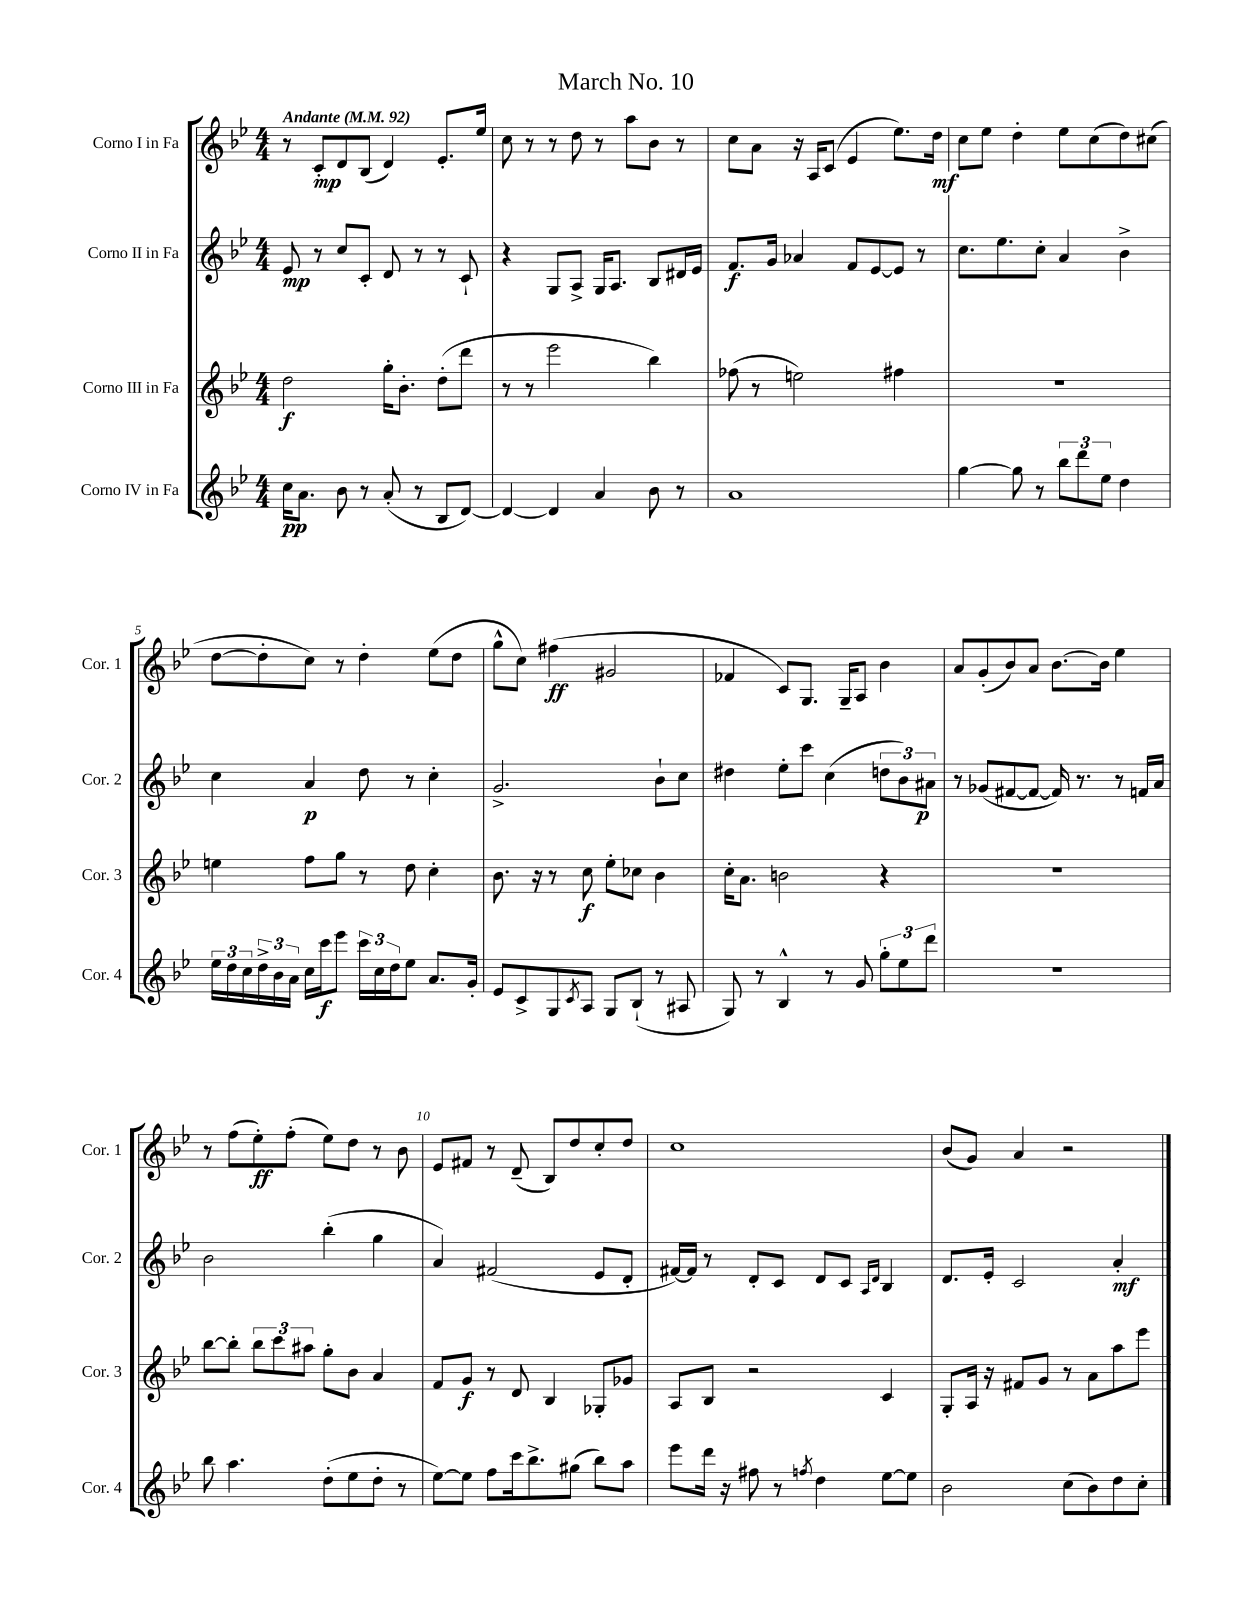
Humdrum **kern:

**kern	**kern	**kern	**kern
*staff4	*staff3	*staff2	*staff1
*clefG2	*clefG2	*clefG2	*clefG2
*k[b-e-]	*k[b-e-]	*k[b-e-]	*k[b-e-]
*M4/4	*M4/4	*M4/4	*M4/4
*MM92	*MM92	*MM92	*MM92
16cc\LK	2dd\	8e-/	8r
8.a\J	.	.	.
.	.	8r	8c'/L
8b-\	.	8cc/L	8d/
8r	.	8c'/J	(8B-/J
(8a'/	16gg'\LK	8d/	4d/)
.	8.b-'\J	.	.
8r	.	8r	.
8B-/L	(8dd'\L	8r	8.e-'/L
[8d/J)	8ddd\J	8c`/	.
.	.	.	16ee-/Jk
=	=	=	=
4d/_	8r	4r	8cc\
.	8r	.	8r
4d/]	2eee-\	8G/L	8r
.	.	8A^/J	8dd\
4a/	.	16G/LK	8r
.	.	8.A/J	.
.	.	.	8aa\L
8b-\	4bb-\)	8B-/L	8b-\J
8r	.	16d#/L	8r
.	.	16e-/JJ	.
=	=	=	=
1a	(8ff-\	8.f/L	8cc\L
.	8r	.	8a\J
.	.	16g/Jk	.
.	2ee\)	4a-/	16r
.	.	.	16A/LK
.	.	.	(8c/J
.	.	8f/L	4e-/
.	.	[8e-/	.
.	4ff#\	8e-/]J	8.ee-\L)
.	.	8r	.
.	.	.	16dd\Jk
=	=	=	=
[4gg\	1r	8.cc\L	8cc\L
.	.	.	8ee-\J
.	.	8.ee-\	.
8gg\]	.	.	4dd'\
8r	.	8cc'\J	.
12bb-\L	.	4a/	8ee-\L
12ddd\	.	.	.
.	.	.	(8cc\
12ee-\J	.	.	.
4dd\	.	4b-^\	8dd\)
.	.	.	(8cc#\J
=	=	=	=
24ee-\LL	4ee\	4cc\	[8dd\L
24dd\	.	.	.
24cc\	.	.	.
24dd^\	.	.	8dd'\]
24b-\	.	.	.
24a\JJ	.	.	.
16cc\LL	8ff\L	4a/	8cc\J)
16ccc\J	.	.	.
8eee-\J	8gg\J	.	8r
24ccc\LL	8r	8dd\	4dd'\
24cc\	.	.	.
24dd\J	.	.	.
8ee-\J	8dd\	8r	.
8.a/L	4cc'\	4cc'\	(8ee-\L
.	.	.	8dd\J
16g'/Jk	.	.	.
=	=	=	=
8e-/L	8.b-\	2.g^/	8gg^^\L
8c^/	.	.	8cc\J)
.	16r	.	.
8G/	8r	.	(4ff#\
8qc/	.	.	.
8A/J	8cc\	.	.
8G/L	8ee-'\L	.	2g#/
(8B-`/J	8cc-\J	.	.
8r	4b-\	8b-`\L	.
8A#/	.	8cc\J	.
=	=	=	=
8G/)	16cc'\LK	4dd#\	4f-/
.	8.a\J	.	.
8r	.	.	.
4B-^^/	2b\	8ee-'\L	8c/L)
.	.	8ccc\J	8.G/J
8r	.	(4cc\	.
.	.	.	16G~/LK
8g/	.	.	8A/J
12gg'\L	4r	12dd\L	4b-\
12ee-\	.	12b-\)	.
12ddd\J	.	12a#\J	.
=	=	=	=
1r	1r	8r	8a/L
.	.	(8g-/L	(8g'/
.	.	[8f#/	8b-/)
.	.	8f#/_J	8a/J
.	.	16f#/])	[8.b-\L
.	.	8.r	.
.	.	.	16b-\]Jk
.	.	8r	4ee-\
.	.	16f/LL	.
.	.	16a/JJ	.
=	=	=	=
8bb-\	[8bb-\L	2b-\	8r
4.aa\	8bb-'\]J	.	(8ff\L
.	12bb-\L	.	8ee-'\)
.	12ccc\	.	.
.	.	.	(8ff'\J
.	12aa#\J	.	.
(8dd'\L	8gg'\L	(4bb-'\	8ee-\L)
8ee-\	8b-\J	.	8dd\J
8dd'\J	4a/	4gg\	8r
8r	.	.	8b-\
=	=	=	=
[8ee-\L)	8f/L	4a/)	8e-/L
8ee-\]J	8g/J	.	8f#/J
8ff\L	8r	(2f#/	8r
16ccc\k	8d/	.	(8d~/
8.bb-^\	.	.	.
.	4B-/	.	8B-/L)
(8gg#\J	.	.	8dd/
8bb-\L)	8G-'/L	8e-/L	8cc'/
8aa\J	8g-/J	8d'/J	8dd/J
=	=	=	=
8eee-\L	8A/L	[16f#/LL)	1cc
.	.	16f#/]JJ	.
16ddd\Jk	8B-/J	8r	.
16r	.	.	.
8ff#\	2r	8d'/L	.
8r	.	8c/J	.
8qff/	.	.	.
4dd\	.	8d/L	.
.	.	8c/J	.
.	.	16qqA/LL	.
.	.	16qqd/JJ	.
[8ee-\L	4c/	4B-/	.
8ee-\]J	.	.	.
=	=	=	=
2b-\	8G'/L	8.d/L	(8b-/L
.	16A/Jk	.	8g/J)
.	16r	16e-'/Jk	.
.	8f#/L	2c/	4a/
.	8g/J	.	.
(8cc\L	8r	.	2r
8b-\)	8a\L	.	.
8dd\	8aa\	4a'/	.
8cc'\J	8eee-\J	.	.
==	==	==	==
*-	*-	*-	*-
